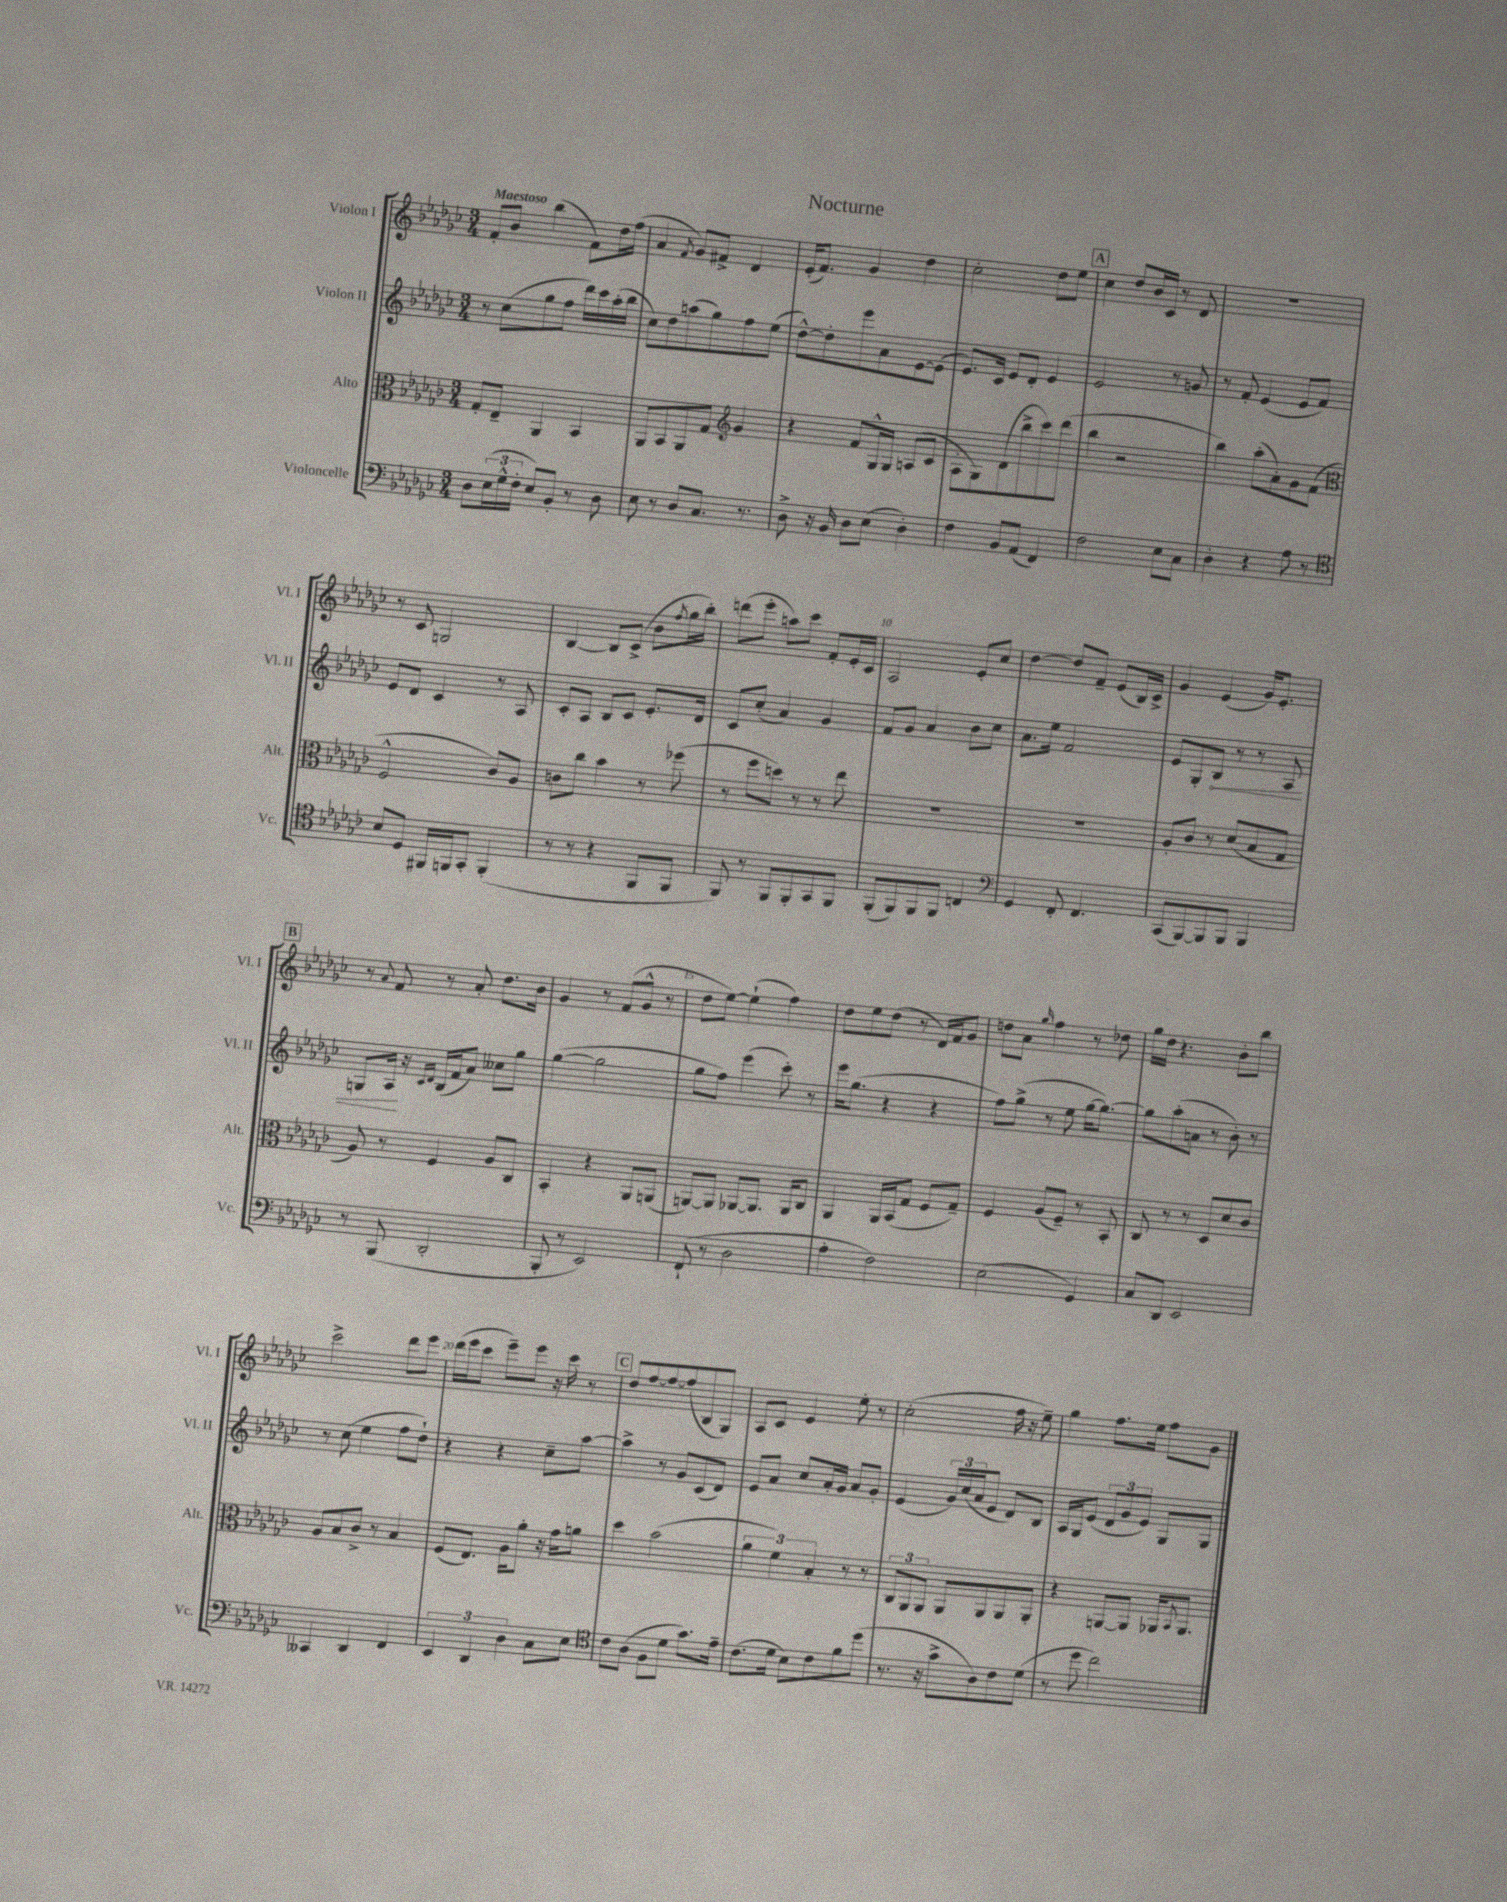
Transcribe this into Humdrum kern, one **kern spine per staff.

**kern	**kern	**kern	**kern
*staff4	*staff3	*staff2	*staff1
*clefF4	*clefC3	*clefG2	*clefG2
*k[b-e-a-d-g-c-]	*k[b-e-a-d-g-c-]	*k[b-e-a-d-g-c-]	*k[b-e-a-d-g-c-]
*M3/4	*M3/4	*M3/4	*M3/4
8D-\L	8G-'/L	8r	8f'/L
(24E-\L	8E-~/J	(8cc-\L	8b-/J
24G-^^\	.	.	.
24F'\JJ	.	.	.
8E-/L)	4AA-/	8gg-\	(4bb-\
8BB-'/J	.	8ff\J	.
8r	4BB-/	16ddd-\LL)	8f\L)
.	.	16ccc-\	.
8D-\	.	(16aa-'\	16dd-\L
.	.	16bb-\JJ	(16ff\JJ
=	=	=	=
8E-\	8AA-/L	8cc-\L)	4a-/
8r	8BB-/	8dd-\	.
.	.	.	8qf/
8D-/L	8AA-/	(8aa\	8g-/L)
8.C-/J	8G-/J	8gg-\)	8f#^/J
*	*clefG2	*	*
.	4g-/	8ff\	4d-/
8.r	.	.	.
.	.	(8ee-\J	.
=	=	=	=
8D-^\	4r	[8dd-^^\L)	(16e-'/LK
.	.	.	8.f/J)
16r	.	8dd-'\]	.
16BB-/	.	.	.
8D-\L	8f/L	8eee-\	4g-/
(8E-\J	16G-^^/L	8a-\	.
.	16G-/JJ	.	.
4D-'\)	(8A/L	[8e-\	4dd-\
.	8c-/J	(8e-\]J	.
=	=	=	=
4F\	8A-'\L	8.e-/L)	2cc-'\
.	8G-\)	.	.
.	.	16c-/Jk	.
8BB-/L	(8d-\	8e-/L	.
(8AA-/J	8bb-^\	8d-'/J	.
4FF/)	8ccc-\)	4e-/	8dd-\L
.	(8ddd-\J	.	8ee-\J
=	=	=	=
2F\	4bb-\	2e-/	4cc-\
.	2r	.	8dd-/L
.	.	.	16b-/L
.	.	.	16c-/JJ
8E-\L	.	8r	8r
8C-\J	.	8g/	8d-/
=	=	=	=
4D-'\	4bb-\)	8r	2.r
.	.	8f'/	.
4r	(8aa-'\L	(4e-/	.
.	8a-'\)	.	.
8A-\	8g-\	8e-/L	.
8r	(8f\J	8f/J)	.
=	=	=	=
*clefC4	*clefC3	*	*
8B-/L	2F^^/	8e-/L	8r
8D-/J	.	8d-/J	8c-/
16FF#/LL	.	4c-/	2G/
16FF/J	.	.	.
8GG-'/J	.	.	.
(4FF'/	8c-/L)	8r	.
.	8A-/J	8A-/	.
=	=	=	=
8r	8c\L	8c-'/L	[4B-/
8r	8cc-\J	8A-/J	.
4r	4b-\	8B-/L	8B-/]L
.	.	8c-/J	(8c-^/J
8FF/L	8r	8.e-'/L	8b-\L
.	.	.	8qff/
8FF/J	(8ff-\	.	16gg-\L
.	.	16d-/Jk	16bb-'\JJ)
=	=	=	=
8FF/)	8r	8c-/L	(8ddd\L
8r	8ff\L	(8cc-'/J	8eee-'\J
8FF/L	8dd\J)	4a-/)	8aa\L)
8FF'/	8r	.	8ccc-\J
8GG-/	8r	4g-/	8f'/L
8FF/J	8ee-\	.	16e-'/L
.	.	.	16c-/JJ
=	=	=	=
(8FF'/L	2.r	8f/L	2A-/
8FF/)	.	8g-/J	.
8FF/	.	4a-/	.
8FF/J	.	.	.
4C/	.	8b-\L	8e-'/L
.	.	8cc-\J	8cc-/J
=	=	=	=
*clefF4	*	*	*
4GG-/	2.r	8.a-\L	[4dd-\
.	.	16ee-\Jk	.
8FF'/	.	2f/	8dd-/]L
4.FF/	.	.	8f~/J
.	.	.	(8e-/L
.	.	.	16B-/L)
.	.	.	16c-^/JJ
=	=	=	=
(8CC-/L	8A-'/L	8e-/L	4g-/
[8BBB-/)	8c-/J	8G-'/	.
8BBB-/]	8r	8B-/J	(4e-/
8BBB-/J	(8d-/L	8r	.
4BBB-/	8B-/	8r	16g-/LK)
.	.	.	8.e-'/J
.	8G-/J	8A-/	.
=	=	=	=
8r	8A-/)	8G/L	8r
.	.	.	8qqa-/
(8BBB-/	8r	16A-/Jk	8f/
.	.	16r	.
.	.	16qqc-/LL	.
.	.	16qqd-/JJ	.
2DD-'/	4F/	(16B-/LL	8r
.	.	16f/J	.
.	.	8a-/J)	8a-'/
.	8A-/L	8cc--\L	8.dd-\L
.	8C-/J	8gg-\J	.
.	.	.	16b-\Jk
=	=	=	=
8BBB-'/	4BB-'/	([4gg-\	4g-/
8r	.	.	.
2EE-/)	4r	2gg-\]	8r
.	.	.	(8f/L
.	8AA-/L	.	8g-^^/J
.	(8AA/J	.	8r
=	=	=	=
(8FF`/	[8AA/L)	8gg-\L	8dd-\L
8r	8AA/]J	8ff\J)	[8ee-\J)
2D-\	[8AA-/L	(4eee-\	(4ee-`\]
.	8.AA-/]J	.	.
.	.	8ccc-'\)	4ff\)
.	16AA-/LK	.	.
.	8C-/J	8r	.
=	=	=	=
4A-'\	4AA-/	16eee-\LK	8dd-\L
.	.	(8.gg-\J	.
.	.	.	8ee-\
2F\)	16AA-/LL	4r	(8dd-\J
.	(16BB-/J	.	.
.	8G-/J	.	8r
.	8F/L	4r	16d-/LL)
.	.	.	16f/J
.	8G-~/J)	.	8g-/J
=	=	=	=
(2E-\	4F/	8ff\L)	8dd\L
.	.	(8gg-^\J	8a-\J
.	.	.	16qqgg-/
.	(8A-/L	8r	4ff\
.	8F~/J)	8ee-\	.
4GG-/)	8r	[16gg-\LK	8r
.	.	8.gg-\_J)	.
.	8BB-'/	.	8dd-\
=	=	=	=
8C-/L	8C-/	8gg-\]L	16gg-\LL
.	.	.	16dd-\JJ
8DD-/J	8r	(8aa-'\	4.r
2EE-/	8r	8a\J	.
.	8D-/L	8r	.
.	8d-/	8b-'\)	8b-'\L
.	8c-/J	8r	8bb-\J
=	=	=	=
4CC--/	8A-/L	8r	2ccc-^\
.	8B-/	(8cc-\	.
4DD-/	8c-^/J	4ee-\	.
.	8r	.	.
4FF/	4B-/	8ff\L	8ddd-\L
.	.	8dd-`\J)	8eee-\J
=	=	=	=
6EE-/	(8F/L	4r	(16ddd-\LL
.	.	.	16eee-\J
.	8.E-/J)	.	8ccc-\J
6DD-/	.	.	.
.	.	4r	8eee-~\L)
.	16A-\LK	.	.
6D-\	.	.	.
.	8a-'\J	.	8eee-\J
8C-\L	16r	8cc-~\L	16r
.	16g-\LK	.	16ccc-\
8E-\J	8a\J	[8aa-\J	8r
=	=	=	=
*clefC4	*	*	*
8c-\L	4dd-\	4aa-^\]	8dd-/L
(8A-\J	.	.	[8ff/
8F\L	(2b-\	8r	8ff/_
8d-\J	.	8g-/L	(8ff/]
8.g-\L)	.	(8c-/	8B-/
.	.	8d-/J)	8G-/J)
16e-~\Jk	.	.	.
=	=	=	=
(8.c-\L	6a-\	8e-/L	8A-/L
.	.	8a-/J	8c-/J
.	6f\)	.	.
16d-\Jk	.	.	.
8B-\L)	.	8cc-/L	4e-/
.	6B-'/	.	.
8c-\	.	16a-'/L	.
.	.	16g-/JJ	.
8f\	8r	8a-/L	8ee-'\
(8dd-\J	8r	8g-'/J	8r
=	=	=	=
8.r	12C-/L	(4e-/	(2cc-'\
.	12AA-/	.	.
.	12AA-/J	.	.
16r	.	.	.
8g-^\L	8AA-/L	24g-/LL)	.
.	.	(24cc-/	.
.	.	24a-/J	.
8A-\)	8AA-/	8e-/J	.
8c-\	8AA-/	8d-/L)	16ff\
.	.	.	16r
(8d-\J	8AA-'/J	8B-/J	8ee-~\)
=	=	=	=
8r	4r	16A-/LL	4gg-\
.	.	16G-/J	.
8dd-\	.	(8e-/J	.
2cc-\)	[8AA/L	12d-/L	8.ff\L
.	.	12g-/	.
.	8AA/]J	.	.
.	.	12e-/J)	.
.	.	.	16ee-\Jk
.	16AA-/LK	8G-/L	8ff\L
.	8qBB-/	.	.
.	8.AA-/J	.	.
.	.	8G-/J	8g-\J
==	==	==	==
*-	*-	*-	*-
